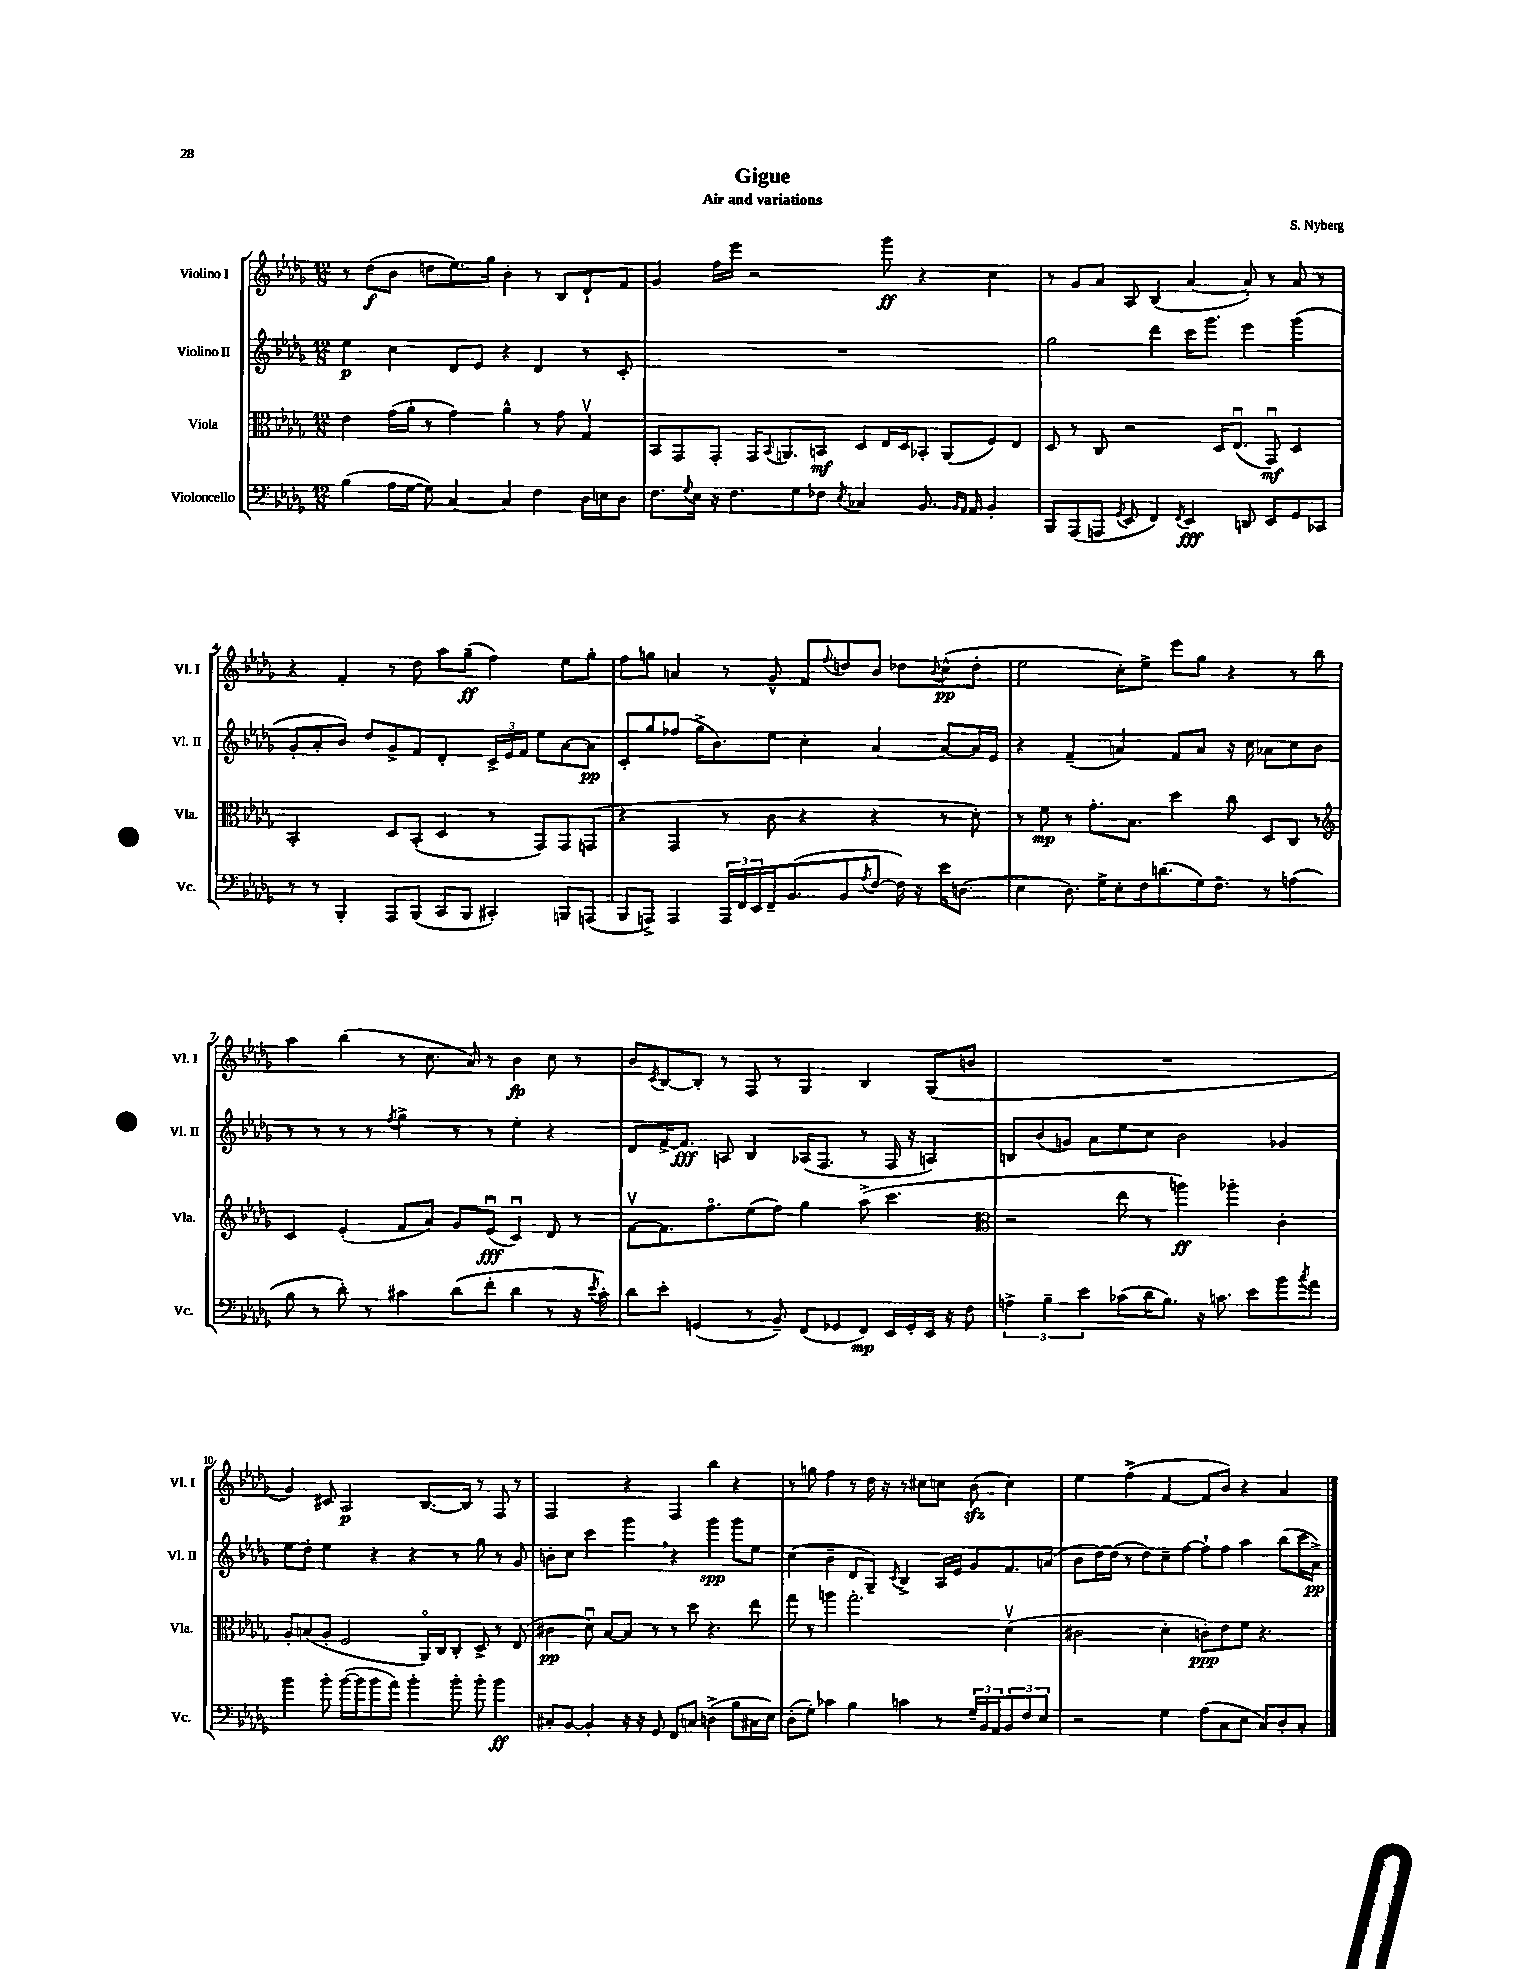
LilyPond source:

\header { title = "Gigue" composer = "S. Nyberg" subtitle = "Air and variations" }
<<
\new StaffGroup <<
\new Staff = "s0" \with { instrumentName = "Violino I" shortInstrumentName = "Vl. I" } {
    \clef treble \key des \major \numericTimeSignature \time 12/8
    r8 des''8\f( bes'8 d''8 ees''8.) ges''16 bes'4-. r8 bes8 des'8-! f'8 |
    ges'4 f''16 ees'''16 r2 ges'''8\ff r4 c''4 |
    r8 ges'8 aes'8 aes8 bes4( aes'4~ aes'8-.) r8 aes'8 r8 |
    r4 f'4-. r8 des''8 aes''8 ges''8--\ff( f''4) ees''8 ges''8-. |
    f''8 g''8 a'4 r8 ges'8-^ f'8 \appoggiatura { f''8 } d''8 bes'8 des''8 \appoggiatura { bes'8 } c''8-^\pp( des''8-. |
    ees''2 c''8-.) ees''8-> ees'''8 ges''8 r4 r8 bes''8 |
    aes''4 bes''4( r8 c''8. aes'16) r8 bes'4\fp c''8 r8 |
    bes'8 \acciaccatura { c'8 } bes8~ bes8-. r8 f8 r8 ges4 bes4 ges8( b'8 |
    R1. |
    ges'4) cis'8 aes2\p bes8.~ bes16 r8 f8 r8 |
    f2 r4 f4 bes''4 r4 |
    r8 g''8 f''4 r8 des''16 r16 r8 cis''8 c''8 bes'8\sfz( c''4) |
    ees''4 f''4->( f'4~ f'8 bes'8) r4 aes'4 \bar "|." |
}
\new Staff = "s1" \with { instrumentName = "Violino II" shortInstrumentName = "Vl. II" } {
    \clef treble \key des \major \numericTimeSignature \time 12/8
    ees''4\p c''4 des'8 ees'8 r4 des'4 r8 c'8-. |
    R1. |
    ges''2 des'''4 c'''16 ges'''8. ees'''4 ges'''4( |
    ges'8-. aes'8-. bes'8) des''8 ges'8-> f'8 des'4-. \tuplet 3/2 { c'16-> ees'16 f'16 } ees''8 aes'8~ aes'8\pp |
    c'8-. ges''8 fes''8( ges''16-> bes'8.) ees''8 c''4-. aes'4~ aes'8~ aes'16 ees'16 |
    r4 f'4--( a'4) f'8 a'8 r16 c''16 aes'8 c''8 bes'8 |
    r8 r8 r8 r8 \acciaccatura { f''8 } ges''4-> r8 r8 ees''4-. r4 |
    des'8 f'16~-> f'8.\fff a8 bes4 aes16( f8. r8 f16 r16 a4) |
    b8 bes'8( g'8) aes'8 ees''8 c''8 bes'2 ges'4 |
    ees''8 des''8-. ees''4 r4 r4 r8 ges''8 r8 ges'8 |
    b'8-. c''8 c'''4 ges'''4 \breathe r4 ges'''4\spp ges'''8 ees''8 |
    c''4( bes'4-- des'8 ges8--) \acciaccatura { c'8 } bes4-> aes16 ees'16 ges'8 f'8. a'16( |
    bes'8 des''16~) des''16( r8 des''8) c''8-- f''8~ f''8-! f''8 aes''4 bes''8( c'''16 aes'16->\pp) \bar "|." |
}
\new Staff = "s2" \with { instrumentName = "Viola" shortInstrumentName = "Vla." } {
    \clef alto \key des \major \numericTimeSignature \time 12/8
    ees'4 ges'16( aes'16-. r8 ges'4) aes'4-^ r8 ges'8 ges4\upbow |
    bes,8 ges,8 ges,8-. ges,16 \appoggiatura { bes,8 } a,8. b,8\mf des8 ees16 des16 bes,8-. a,8( f8) ees8 |
    des8 r8 c8 r2 des16 ees8.\downbow( ges,8\downbow\mf) des4 |
    bes,2-. des8 bes,8-.( des4 r8 ges,8) ges,8 g,8( |
    r4 ges,4 r8 c'8 r4 r4 r8 des'8-.) |
    r8 f'8\mp r8 ges'8.-. bes8. des''4 c''8 des8 c8 r8 |
    \clef treble c'4 ees'4-.( f'8 aes'8) ges'8 ees'8\downbow\fff( c'4\downbow) des'8 r8 |
    f'8~\upbow f'8. f''8.\flageolet ees''8( f''8) ges''4 aes''8->( c'''4. |
    \clef alto r2 ees''8 r8 a''4\ff) aes''4-. c'4-. |
    aes8-. b8( aes8-. f2 aes,16\flageolet) c16 c8-. des8-> r8 ees8( |
    cis'4\pp des'8\downbow) bes8~ bes8 r8 r8 des''8 r4. ees''8 |
    ges''8 r8 a''4 ges''2.-. des'4\upbow( |
    cis'2 des'4-. c'8-.\ppp) ees'8 f'8 r4. \bar "|." |
}
\new Staff = "s3" \with { instrumentName = "Violoncello" shortInstrumentName = "Vc." } {
    \clef bass \key des \major \numericTimeSignature \time 12/8
    bes4( aes16 ges16~ ges8) c4~ c4 f4 des16 e16 des8 |
    f8. \appoggiatura { ges8 } ees16 r16 f8. ges8 fes8 \acciaccatura { ees8 } ces4 bes,8. \grace { bes,16 aes,16 } aes,16 bes,4-. |
    bes,,8 aes,,8( a,,8 \acciaccatura { ges,8 } ees,8 f,4) \acciaccatura { f,8 } ees,4\fff d,8 ees,8 ges,8 ces,8 |
    r8 r8 bes,,4-. aes,,8 bes,,8( c,8 bes,,8 cis,4-.) b,,8 a,,8( |
    bes,,8 a,,8->) a,,4 \tuplet 3/2 { a,,16 f,16 ees,16 } f,16-- bes,8.( bes,8 \acciaccatura { aes8 } f8~ f16) r16 ees'16 d8.( |
    ees4 des8.) ges16-> ees8-. f16 d'8.( ges16) f8.-- r8 a4( |
    bes8 r8 des'8-.) r8 cis'4 des'8( f'8-. des'4 r8 r16 \acciaccatura { ees'8 } cis'16-.) |
    des'8 ees'8-. g,4( r8 bes,8--) f,8( ges,8 f,8\mp) ees,16 ges,16-. ees,16 r16 f8 |
    \tuplet 3/2 { a4-> bes4-- ees'4 } ces'8( des'16 bes8.) r16 c'8. ees'8 bes'8 \acciaccatura { c''8 } aes'8 |
    bes'4 bes'8-. bes'16~( bes'16 bes'8 aes'8) bes'4-. bes'8-. bes'8-. bes'4\ff |
    cis8-. bes,8~ bes,4-. r16 r16 ges,8 f,8 c8 d4->( bes8 cis16 ees16) |
    des8-.( ges8-.) ces'4 bes4 c'4 r8 \tuplet 3/2 { ges16-- bes,16 aes,16 } \tuplet 3/2 { bes,8 f8 ees8 } |
    r2 ges4 aes8( c8 ees8 c8) des8-. c8-. \bar "|." |
}
>>
>>
